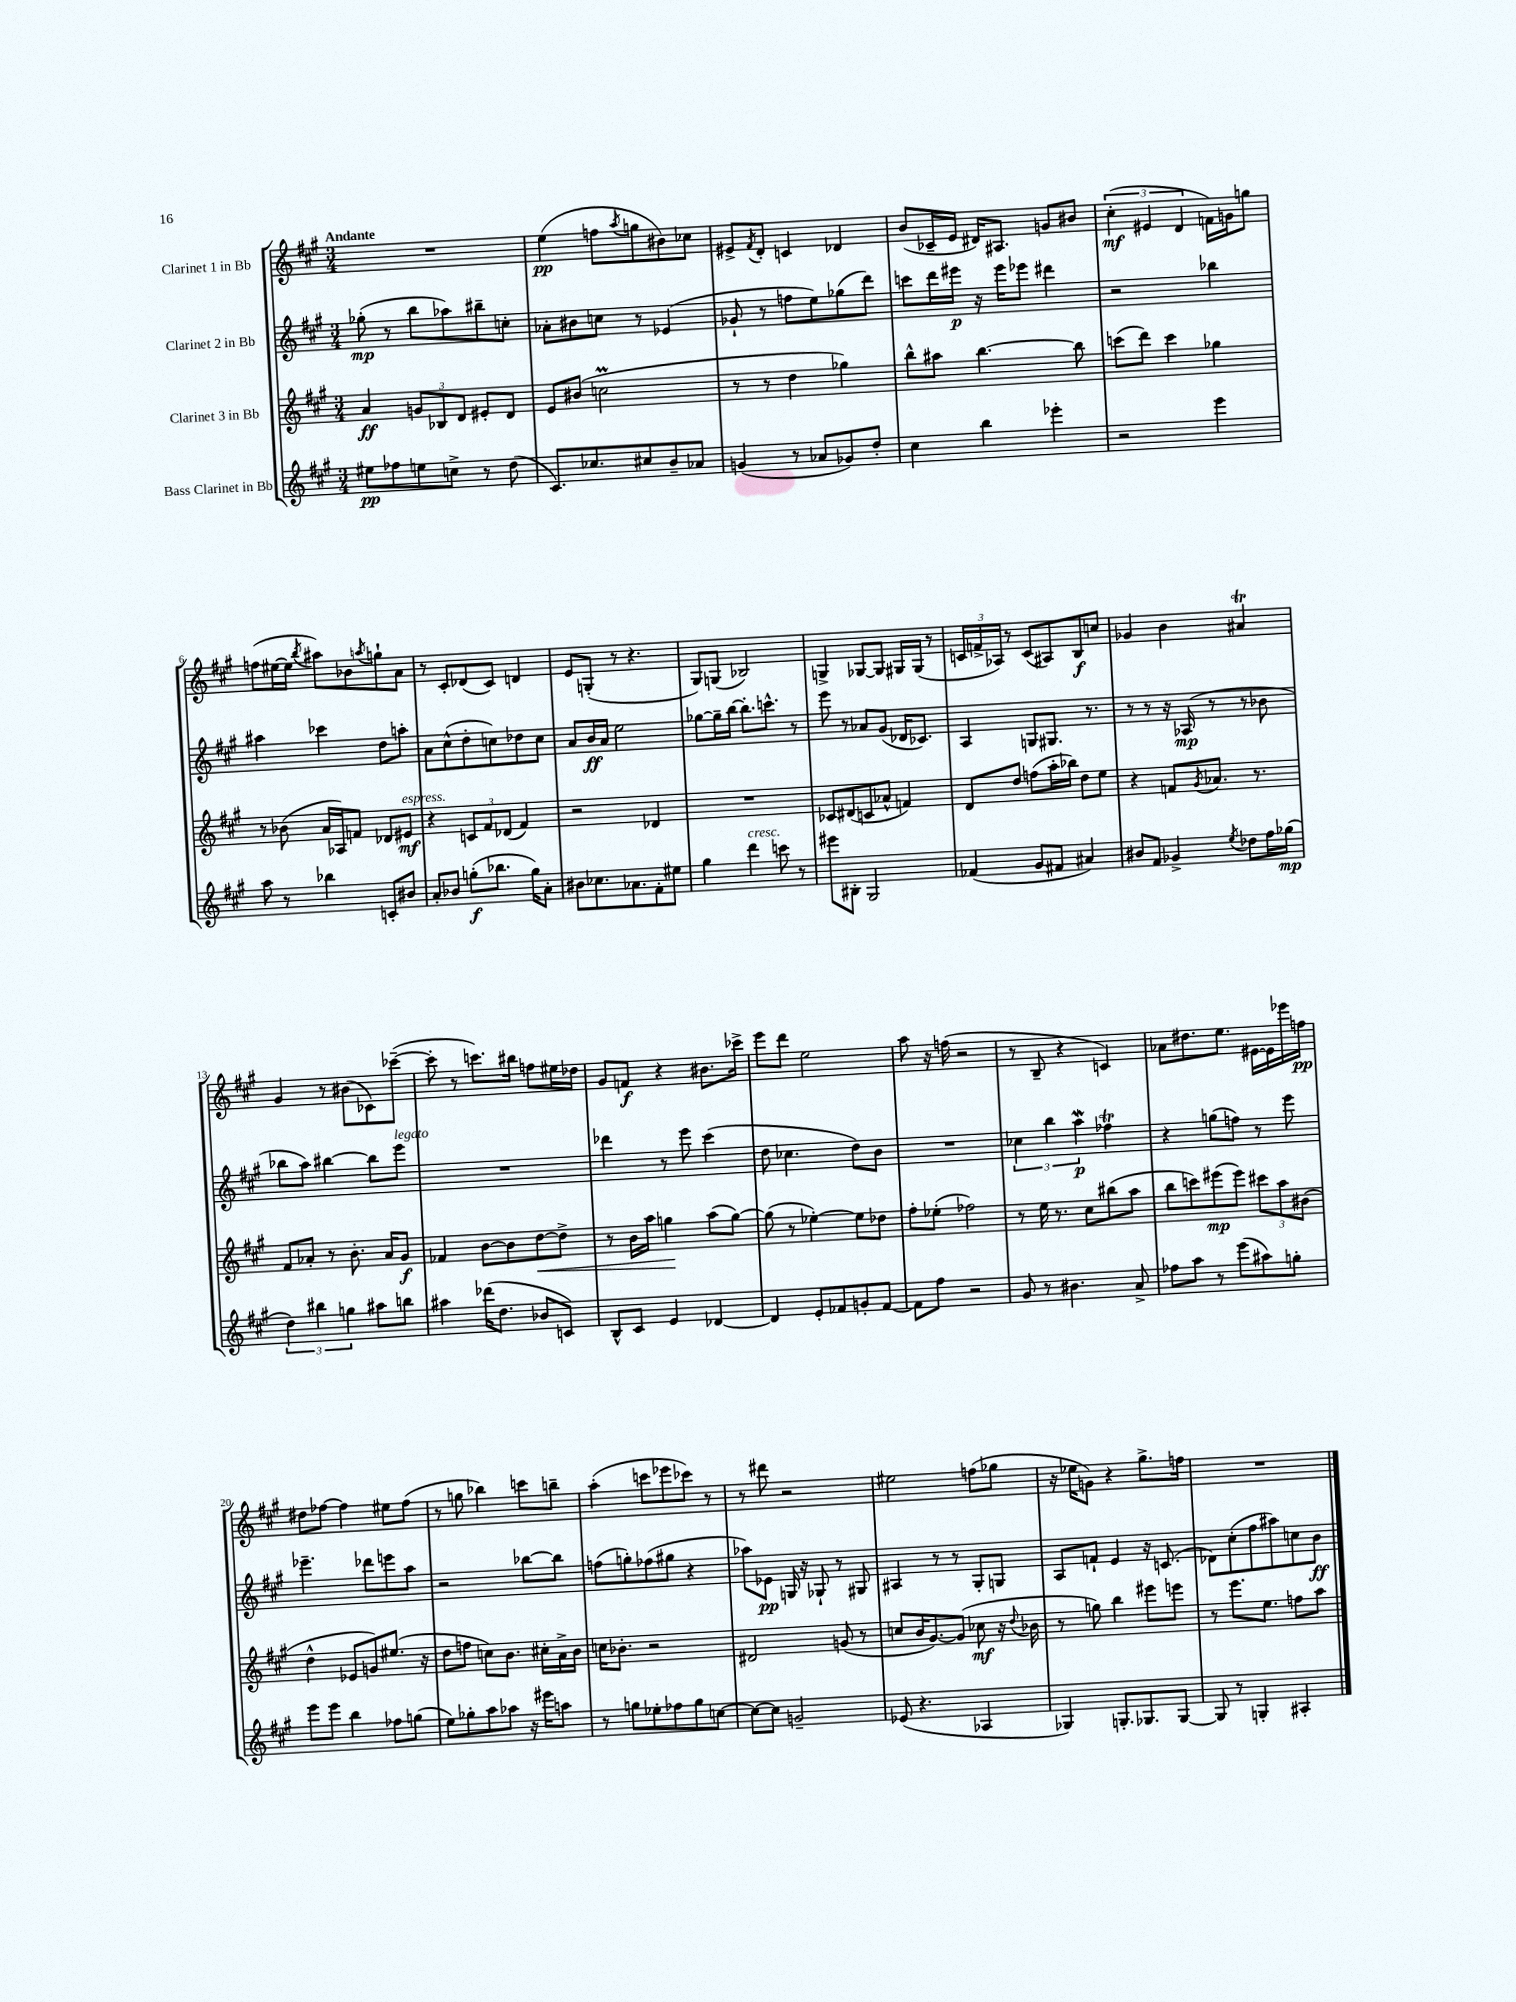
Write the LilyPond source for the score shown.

<<
\new StaffGroup <<
\new Staff = "s0" \with { instrumentName = "Clarinet 1 in Bb" } {
    \clef treble \key a \major \numericTimeSignature \time 3/4 \tempo "Andante"
    R2. |
    e''4\pp( f''8 \acciaccatura { a''8 } g''8 bis'8) ces''8 |
    eis'8-> \acciaccatura { fis'8 } d'8-. c'4 des'4 |
    b'8( ces'16-- e'16 dis'16) ais8. g'8 bis'8 |
    \tuplet 3/2 { cis''4-.\mf( eis'4 d'4 } f'16) g'16 g''8 |
    f''8( eis''16~ eis''16 \acciaccatura { b''8 } ais''8) bes'8 \acciaccatura { a''8 } g''8-! a'8 |
    r8 cis'8-. des'8( cis'8) d'4 |
    e'8 g8-.( r8 r4. |
    gis8) g8( bes2) |
    g4-> ges8~ ges8 gis16 gis16( r8 |
    \tuplet 3/2 { c'16 f'16-> aes16) } r8 c'8( ais8) b8\f c''8 |
    ges'4 b'4 ais'4\trill |
    gis'4 r8 bis'8( ces'8) ces'''8~--( |
    ces'''8-. r8 c'''8.) bis''16 f''8 eis''16 des''16 |
    gis'8 f'8\f r4 bis'8. ces'''16-> |
    e'''8 d'''8 e''2 |
    a''8 r16 f''16( r2 |
    r8 b8-- r4 c'4) |
    aes'8 dis''8. e''8. eis'16~ eis'16 ees'''16 f''16\pp |
    dis''8 fes''8~ fes''4 eis''8 fes''8( |
    r8 g''8 bes''4) c'''8 b''8-- |
    a''4-.( c'''8 ees'''8 ces'''8) r8 |
    r8 dis'''8 r2 |
    eis''2 f''8( ges''8 |
    r16 ees''16 g'8) r4 gis''8.-> f''16 |
    R2. \bar "|." |
}
\new Staff = "s1" \with { instrumentName = "Clarinet 2 in Bb" } {
    \clef treble \key a \major \numericTimeSignature \time 3/4
    ges''8-.\mp( r8 b''8 aes''8) bis''8-- c''8-. |
    aes'8-. bis'8 c''8 r8 ees'4( |
    ges'8-! r8 f''8 e''8) ges''8( d'''8) |
    c'''8 d'''16 eis'''16\p r16 eis'''16 ees'''8 dis'''4 |
    r2 bes''4 |
    ais''4 ces'''4 d''8 a''8-. |
    a'8 cis''8-^( d''8-. c''8) des''8 c''8 |
    a'8 b'16\ff a'16 e''2 |
    ges''8~ ges''16-- b''16~ b''8.-. c'''8.-^ r8 |
    e'''8 r8 aes'8 gis'8( des'16 ces'8.) |
    a4 g8 gis8. r8. |
    r8 r8 r16 aes16\mp( r8 r8 bes'8 |
    bes''8 a''8) bis''4~ bis''8 e'''8^\markup { \italic "legato" } |
    R2. |
    des'''4 r8 e'''8 cis'''4( |
    d''8 ces''4. d''8) b'8 |
    R2. |
    \tuplet 3/2 { ces''4 b''4 a''4\mordent\p } fes''4\trill |
    r4 g''8( f''8) r8 e'''8 |
    ees'''4.-- des'''8 e'''8 a''8 |
    r2 bes''8~ bes''8 |
    f''8( g''8-.) fes''8( gis''8 r4 |
    aes''8) ees'8\pp g16 r16 ges8-! r8 gis8 |
    ais4 r8 r8 gis8-. g8 |
    a8 f'8-! e'4 r16 c'8.( |
    des'8) cis''8-.( fis''8 ais''8) c''8 b'8\ff \bar "|." |
}
\new Staff = "s2" \with { instrumentName = "Clarinet 3 in Bb" } {
    \clef treble \key a \major \numericTimeSignature \time 3/4
    a'4\ff \tuplet 3/2 { g'8 bes8 d'8 } eis'8-. d'8 |
    e'8 bis'8( c''2\prall |
    r8 r8 d''4 ges''4) |
    b''8-^ ais''8 b''4.~ b''8 |
    c'''8( d'''8) c'''4 ges''4 |
    r8 bes'8( a'16 aes16) f'8 des'8 eis'8\mf^\markup { \italic "espress." } |
    r4 \tuplet 3/2 { c'8 fis'8 des'8( } fis'4) |
    r2 des'4 |
    R2. |
    ces'8 dis'8( c'8 aes'8-^ f'4) |
    d'8 d''8 f''8( a''16-. bes''16) d''8 e''8 |
    r4 f'8 \acciaccatura { gis'8 } aes'8. r8. |
    fis'8 aes'8-. r8 b'8.-. aes'16 gis'8\f |
    fes'4 b'8~ b'8 d''8~\< d''8-> |
    r8 b'16 a''16 g''4\! a''8( g''8~) |
    g''8( r8 ees''4~-.) ees''8 des''8 |
    fis''8-. ees''8-.( fes''2) |
    r8 e''16 r8. cis''8 bis''8( a''8 |
    b''8 c'''8) eis'''8\mp( eis'''8) \tuplet 3/2 { cis'''8 a''8 bis'8( } |
    d''4-^ ees'8 g'8) eis''8.( r16 |
    d''8 f''8 c''8) b'8. cis''16-. a'16-> b'16 |
    c''16 bes'8.-. r2 |
    dis'2 g'8( r8 |
    c''8 b'16 gis'8.~) gis'8( ces''8\mf r16 \appoggiatura { d''8 } bes'16 |
    r8 g''8) b''4 eis'''8 e'''8 |
    r8 e'''8. e''8. f''8 a''8 \bar "|." |
}
\new Staff = "s3" \with { instrumentName = "Bass Clarinet in Bb" } {
    \clef treble \key a \major \numericTimeSignature \time 3/4
    eis''8\pp fes''8 e''8 c''8-> r8 d''8( |
    cis'8.) ces''8. cis''8 b'8-- aes'8 |
    g'4( r8 aes'8 ges'8) d''8-. |
    cis''4 b''4 ees'''4-. |
    r2 e'''4 |
    a''8 r8 bes''4 c'8-. bis'8 |
    a'8-. bes'8 g''8-.\f( bes''8. g''16) a'8-. |
    bis'8 ces''8. aes'8. fis'8-. eis''8 |
    gis''4 d'''4^\markup { \italic "cresc." } c'''8 r8 |
    eis'''8 bis8-. gis2 |
    fes'4( gis'8 fis'8 ais'4) |
    bis'8 fis'8 ges'4-> \acciaccatura { e''8 } des''8 fis''16 ges''16\mp( |
    \tuplet 3/2 { d''4) bis''4 g''4 } ais''8 b''8 |
    ais''4 des'''16( d''8. bes'8 c'8) |
    b8-^ cis'8 e'4 des'4~ |
    des'4 e'8-. fes'8 g'8-. fes'8~ |
    fes'8 fis''8 r2 |
    gis'8 r8 bis'4. a'8-> |
    fes''8 a''8 r8 e'''8( ais''8) g''8-. |
    e'''8 e'''8 b''4 fes''8 g''8( |
    e''8) ges''8-. a''8 aes''8 r16 eis'''16 a''8 |
    r8 g''8 ees''8-. fes''8 g''8 c''8~ |
    c''8~ c''8 g'2-- |
    ees'8( r4. aes4 |
    ges4) g8.-. ges8. ges8~ |
    ges8 r8 g4-. ais4-. \bar "|." |
}
>>
>>
